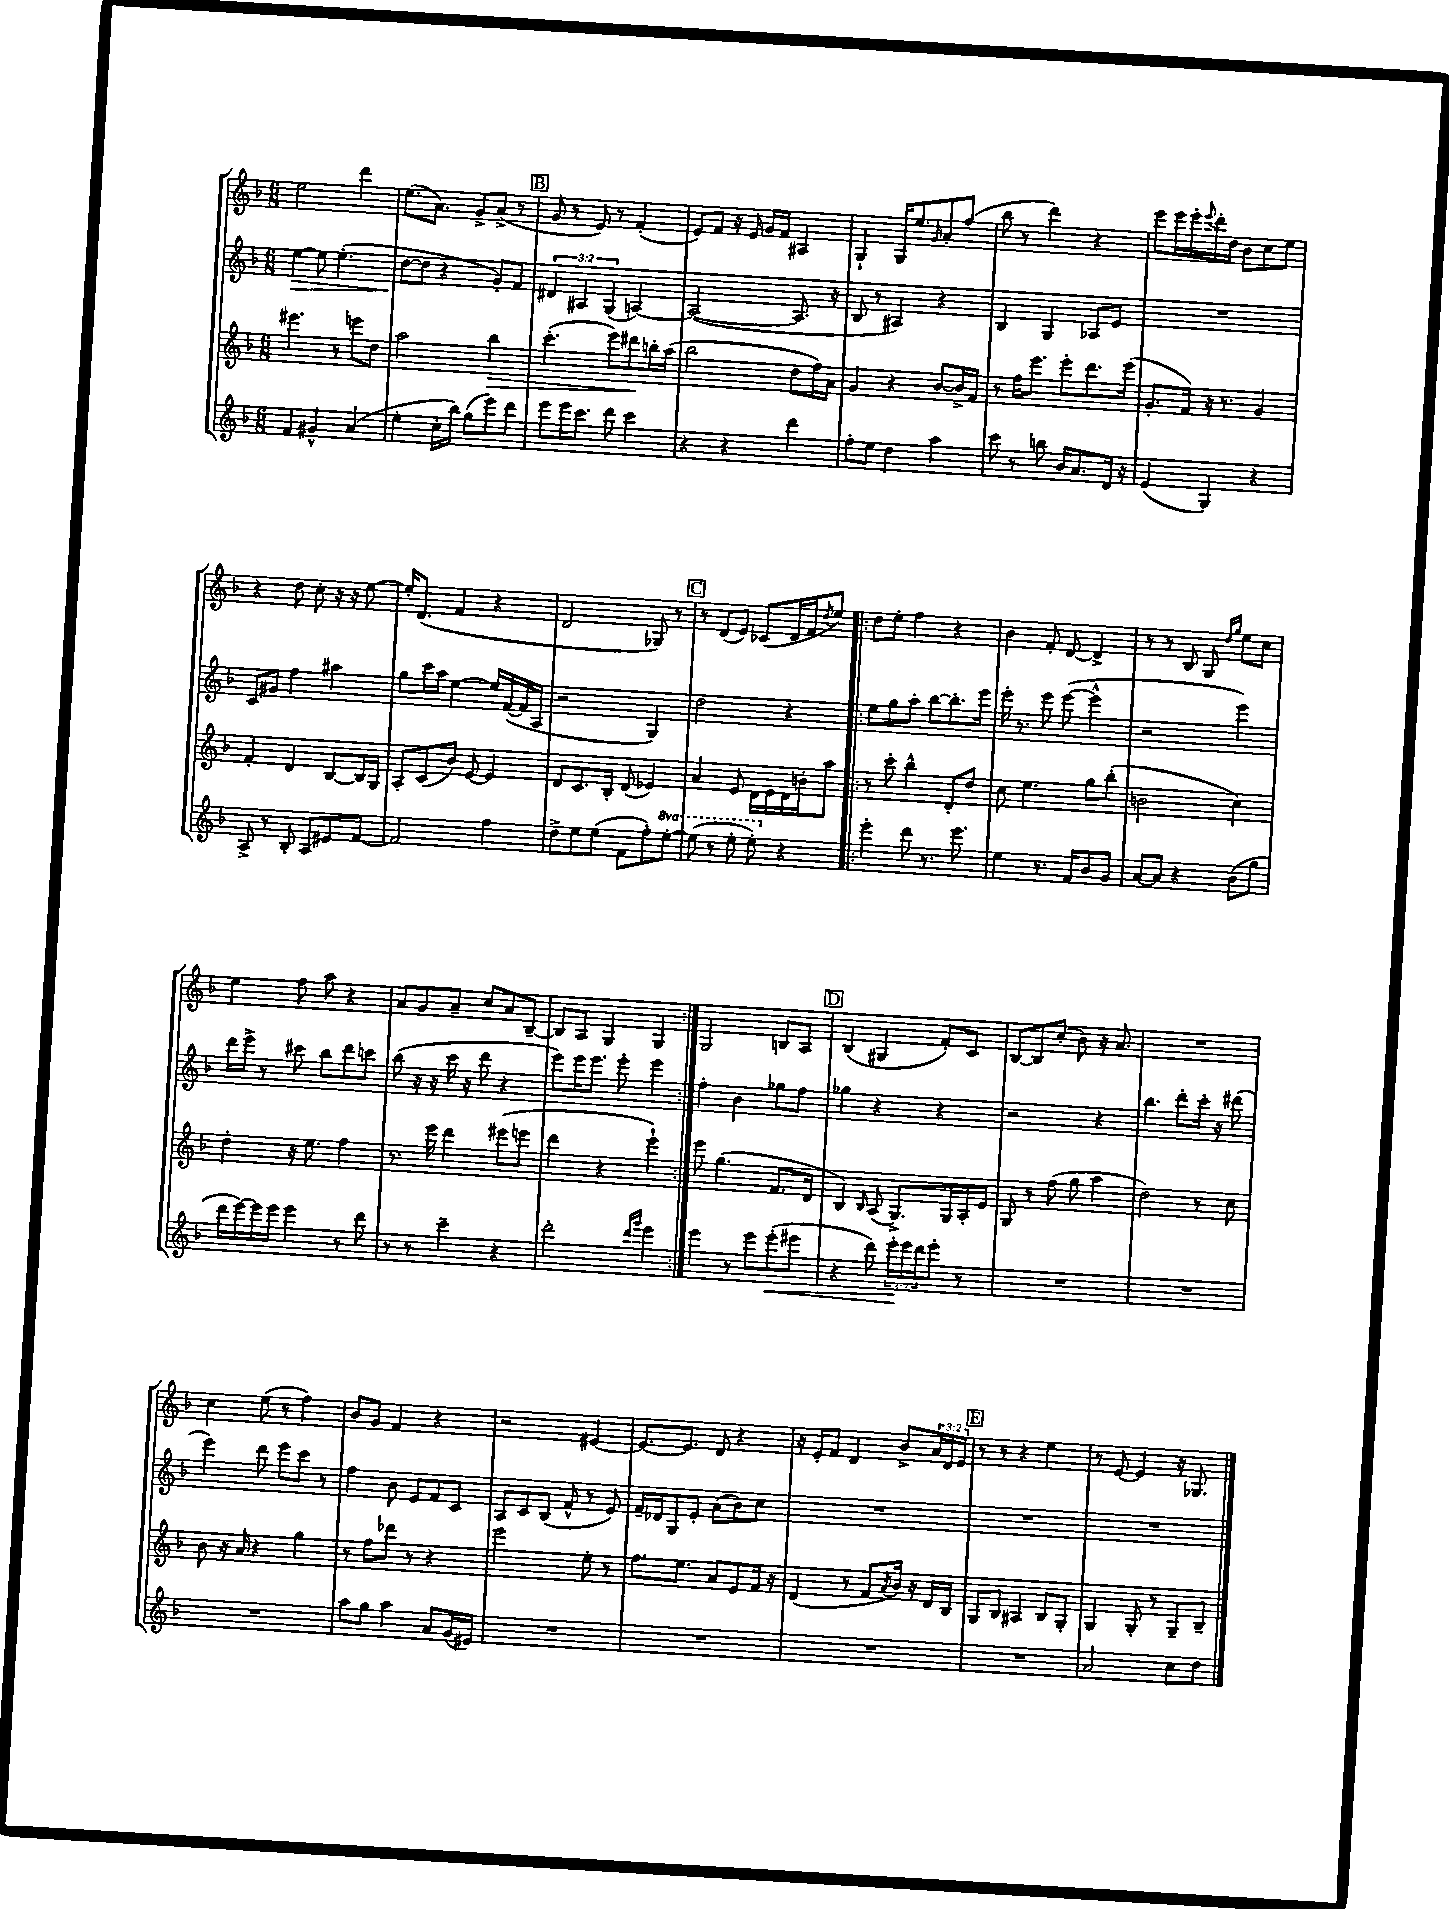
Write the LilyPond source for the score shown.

<<
\new StaffGroup <<
\new Staff = "s0" {
    \clef treble \key f \major \numericTimeSignature \time 6/8 \override Staff.TupletNumber.text = #tuplet-number::calc-fraction-text
    e''2 d'''4 |
    e''8.( a'8.) g'8-> a'8->( r8 |
    \mark \markup { \box "B" } g'8 r8 e'8) r8 f'4-.( |
    e'8) f'8 r16 e'16 g'16 f'16 ais4 |
    g4-! g16 e''8. \grace { g'16 } a'8-. f''8( |
    bes''8 r8 d'''4) r4 |
    e'''8 e'''16 e'''16-. \appoggiatura { e'''8 } d'''16-. d''16 bes'8 c''8 e''8 |
    r4 d''8 c''8-. r16 r16 e''8~ |
    e''16-. d'8.( f'4 r4 |
    d'2 ges8) r8 |
    \mark \markup { \box "C" } r8 d'8( e'8) ces'8( d'16 f'16 \acciaccatura { d''8 } e''8) |
    \repeat volta 2 { d''8 e''8-. f''4 r4 |
    bes'4 f'8-. d'8~ d'4-> |
    r8 r8 bes8 g8 \grace { d''16 g''16 } e''8 c''8 |
    e''4 f''8 a''8 r4 |
    a'8 g'8 a'8-- c''8 a'8 bes8~-- |
    bes8 a8 g4 g4 | }
    g2 b8 a8 |
    \mark \markup { \box "D" } bes4( gis4 f'8-.) c'8 |
    bes8~ bes8 c''8-.( bes'8) r16 a'8. |
    R2. |
    c''4 e''8( r8 f''4) |
    bes'8 g'8 f'4 r4 |
    r2 eis'4~ |
    eis'8.~ eis'8. d'8 r4 |
    r16 e'16-. f'8 d'4 bes'8-> \tuplet 3/2 { a'16 d'16 e'16 } |
    \mark \markup { \box "E" } r8 r8 r4 e''4 |
    r8 e'8~ e'4 r16 ges8. \bar "|." |
}
\new Staff = "s1" {
    \clef treble \key f \major \numericTimeSignature \time 6/8 \override Staff.TupletNumber.text = #tuplet-number::calc-fraction-text
    e''4~\> e''8 e''4.-.( |
    d''8~\! d''8 r4 g'8-.) f'8 |
    \mark \markup { \box "B" } \tuplet 3/2 { dis'4 ais4 g4( } a4~) |
    a2~( a8. r16 |
    bes8 r8 ais4) r4 |
    bes4 g4 aes8 e'8 |
    R2. |
    c'8 gis'8 f''4 ais''4 |
    g''8 c'''16 a''16 e''4~ e''16 f'16~( f'16 a16 |
    r2 g4) |
    \mark \markup { \box "C" } d''2 r4 |
    \repeat volta 2 { e''8 g''8 a''8-. bes''8~ bes''8.-. e'''16 |
    e'''16-. r8. e'''8 e'''8~( e'''4-^ |
    r2 e'''4) |
    d'''16 e'''16-> r8 cis'''8 bes''8 d'''8 c'''8 |
    bes''8( r16 r16 c'''16 r16 d'''8 r4 |
    e'''8) e'''16 e'''8. e'''8-. e'''4 | }
    f''4-. bes'4 ges''8 f''8 |
    \mark \markup { \box "D" } ges''4 r4 r4 |
    r2 r4 |
    bes''4. d'''8-. c'''16-. r16 dis'''8( |
    e'''4) d'''8 e'''8 c'''8 r8 |
    f''4 bes'8 e'8 f'8 c'8 |
    a8 c'8 bes8( f'8-^ r8 e'8) |
    f'16-- des'16 g8 e'8-. a'8( bes'8) c''8 |
    R2. |
    \mark \markup { \box "E" } R2. |
    R2. \bar "|." |
}
\new Staff = "s2" {
    \clef treble \key f \major \numericTimeSignature \time 6/8
    eis'''4. r8 e'''8 d''8 |
    a''2 bes''4\> |
    \mark \markup { \box "B" } c'''4.-.( e'''8) dis'''8\! b''16-. a''16( |
    bes''2 d''8 f''16) a'16 |
    g'4 r4 bes'8~ bes'16-> f'16 |
    r8 f''16 e'''8. e'''8-. d'''8. e'''16( |
    g'8.-. f'16) r16 r8. g'4 |
    f'4-. d'4 bes8~ bes16 g16 |
    a8-. c'8( bes'8) e'8~ e'4 |
    d'8 c'8. bes16-. d'8( ees'4) |
    \mark \markup { \box "C" } a'4 e'8 d'16 e'16 d'16 b'16-. a''8 |
    \repeat volta 2 { r8 c'''8-. bes''4-^ d'8-. d''8 |
    c''8 e''4. g''8 bes''8-.( |
    b'2 c''4) |
    d''4-. r16 e''8. f''4 |
    r8. e'''16 d'''4 eis'''8( e'''8 |
    d'''4 r4 e'''4-!) | }
    e'''8 g''4.( f'8. d'16 |
    \mark \markup { \box "D" } bes4) \grace { bes16 } a8( g8.->) g16 a16-. e'16 |
    g8 r8 f''8( g''8 a''4 |
    d''2) r8 c''8 |
    bes'8 r16 a'16 r4 g''4 |
    r8 f''8 des'''8 r8 r4 |
    e'''2 e''8-. r8 |
    f''8. e''8. a'8 e'8 f'16 r16 |
    d'4( r8 f'8 \acciaccatura { a'8 } bes'16) r16 d'16 bes16 |
    \mark \markup { \box "E" } g8 bes8 ais4 bes8 g8-. |
    g4 g8-. r8 g8-- bes8-- \bar "|." |
}
\new Staff = "s3" {
    \clef treble \key f \major \numericTimeSignature \time 6/8 \override Staff.TupletNumber.text = #tuplet-number::calc-fraction-text \set Staff.ottavationMarkups = #ottavation-simple-ordinals
    f'4 gis'4-^ a'4( |
    e''4-. c''16-. bes''16) g''8( e'''8) d'''8 |
    \mark \markup { \box "B" } e'''8 e'''16 c'''8. d'''8 c'''4 |
    r4 r4 d'''4 |
    f''8-. e''8 d''4 a''4 |
    c'''8 r8 b''8 bes'16 a'8. d'16 r16 |
    e'4( g4) r4 |
    a8-> r8 bes8-. a8 eis'8 f'8~ |
    f'2 f''4 |
    d''8-> e''8 e''8( f'8 f''8-.) \ottava #1 e'''8~-. |
    \mark \markup { \box "C" } e'''8( r8 e'''8-. e'''8-.) \ottava #0 r4 |
    \repeat volta 2 { e'''4-. d'''8 r8. e'''8. |
    e''4 r8. f'16 bes'8 g'8 |
    a'8~ a'8 r4 bes'8( g''8 |
    d'''16 e'''16~) e'''16 e'''16 e'''4 r8 d'''8 |
    r8 r8 c'''4-- r4 |
    d'''2-. \grace { d'''16 g'''16 } e'''4 | }
    e'''4 r8 e'''8 e'''8-.\<( eis'''8 |
    \mark \markup { \box "D" } r4 d'''8) \tuplet 3/2 { e'''16-.\! e'''16 d'''16 } e'''8-. r8 |
    R2. |
    R2. |
    R2. |
    a''8 g''8 a''4 a'8 g'16( eis'16) |
    R2. |
    R2. |
    R2. |
    \mark \markup { \box "E" } R2. |
    a'2 c''8 d''8 \bar "|." |
}
>>
>>
\layout { \context { \Score \remove "Bar_number_engraver" } }
